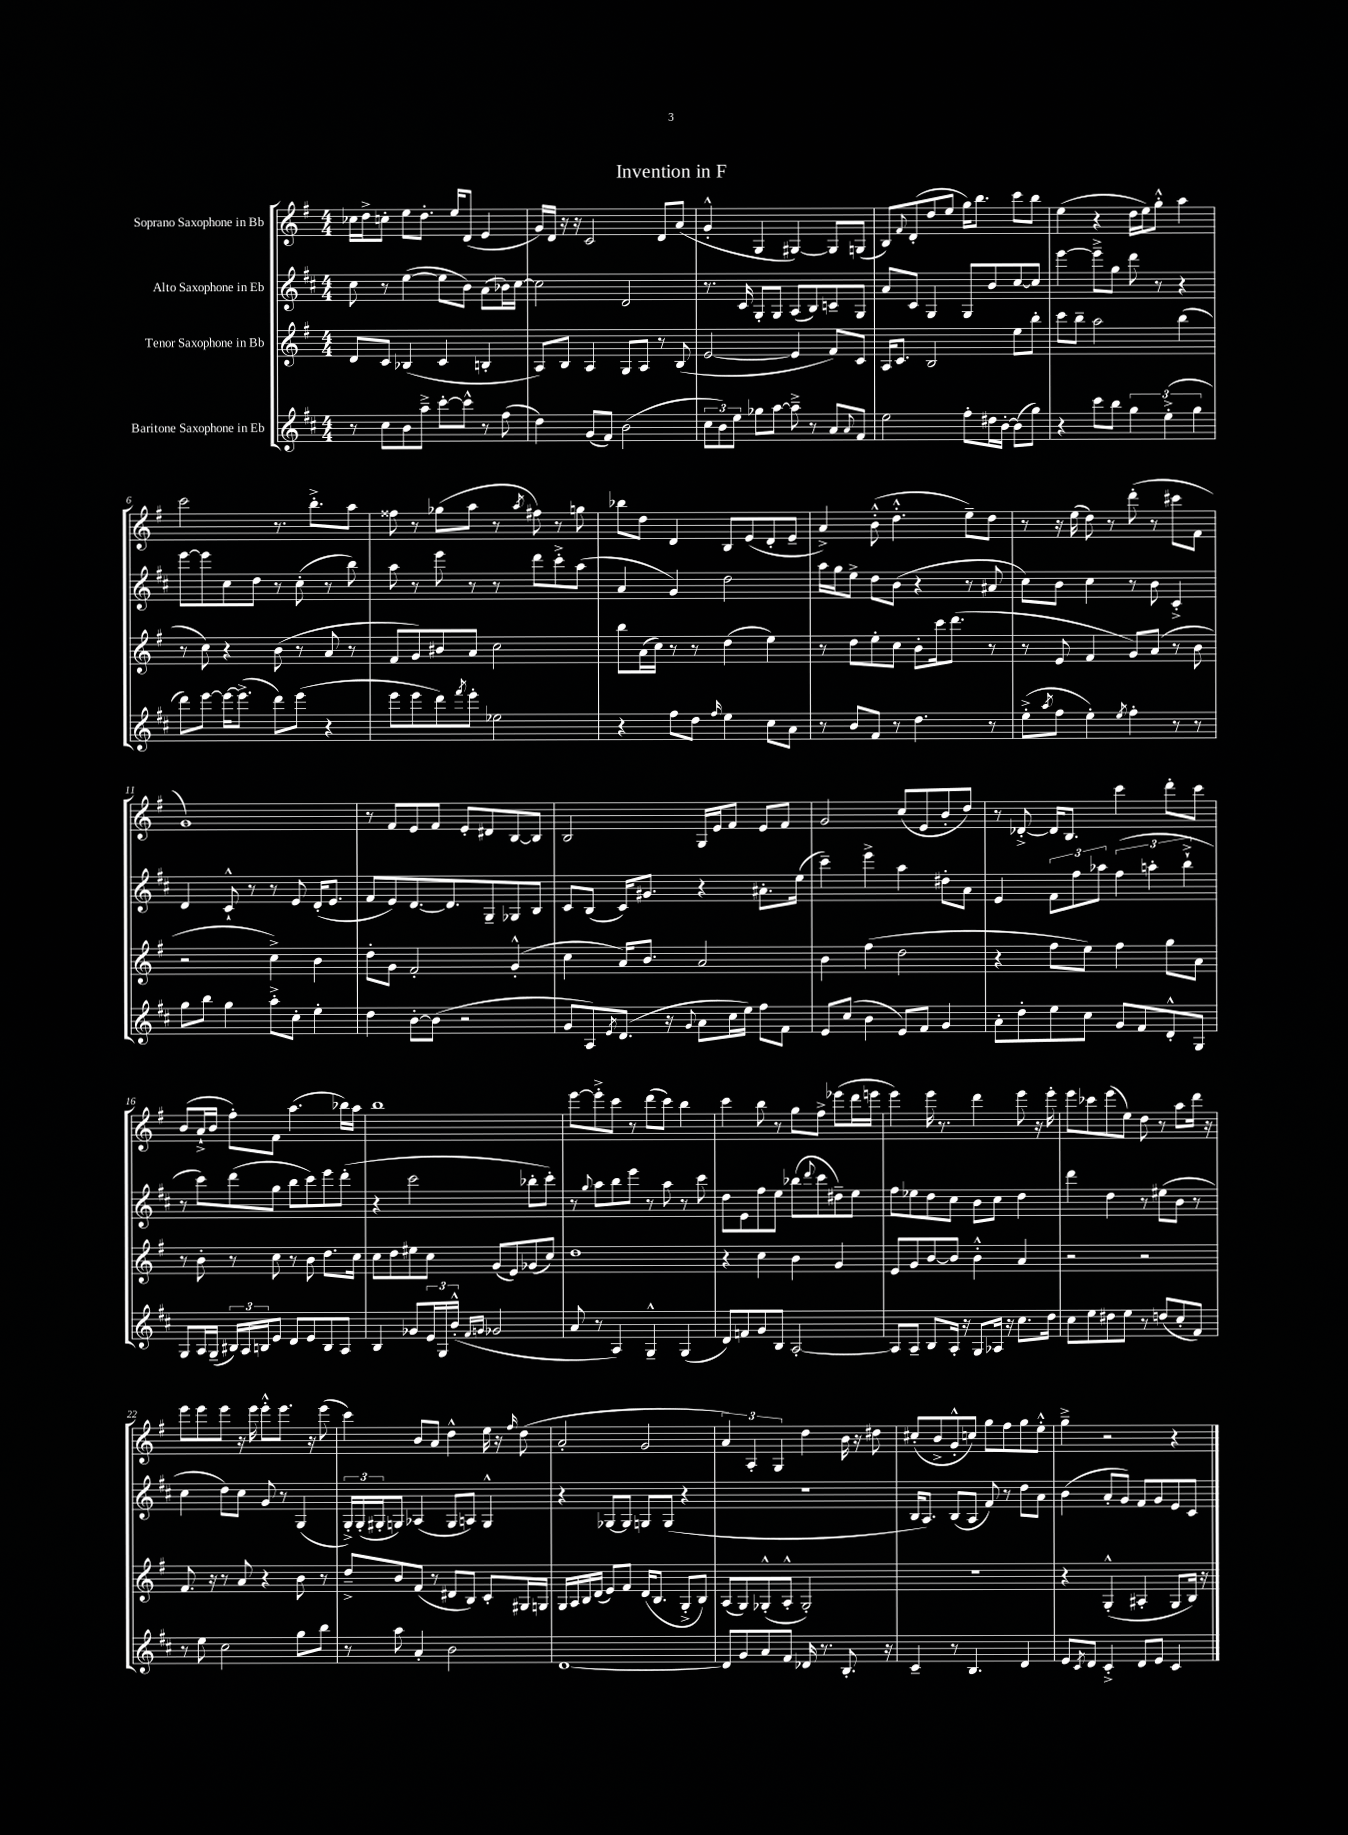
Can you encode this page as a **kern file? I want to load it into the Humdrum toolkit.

**kern	**kern	**kern	**kern
*part4	*part3	*part2	*part1
*staff4	*staff3	*staff2	*staff1
*I"Baritone Saxophone in Eb	*I"Tenor Saxophone in Bb	*I"Alto Saxophone in Eb	*I"Soprano Saxophone in Bb
*clefG2	*clefG2	*clefG2	*clefG2
*k[f#c#]	*k[f#]	*k[f#c#]	*k[f#]
*M4/4	*M4/4	*M4/4	*M4/4
=1	=1	=1	=1
8r	8d/L	8cc#\	16cc-X\LL
.	.	.	16dd^\J
8cc#\L	8c/J	8r	8ccn'\J
8b\	(4B-X/	([4ee\	8ee\L
8aa~^\J	.	.	8.dd'\J
[8ccc#'\L	4c/	8ee\L]	.
.	.	.	16ee/KL
8ccc#^^\J]	.	8b\J)	(8d/J
8r	4Bn'/	(8a\L	4e/
(8ff#\	.	16b-X\L)	.
.	.	[16cc#\JJ	.
=2	=2	=2	=2
4dd\)	8A/L)	2cc#\]	16g/LL)
.	.	.	16d/JJ
.	8B/J	.	16r
.	.	.	16r
(8g/L	4A/	.	2c/
8f#/J)	.	.	.
(2b\	8G/L	2d/	.
.	8A/J	.	.
.	8r	.	8d/L
.	(8B/	.	(8a/J
=3	=3	=3	=3
12cc#\L	[2e/	8.r	4g'^^/
12b\)	.	.	.
12ee\J	.	.	.
.	.	16c#/	.
8gg-X\L	.	8G'/L	4G/
[8aa\J	.	8G/J	.
8aa~^\]	4e/]	(8A/L	[4G#X/)
8r	.	8B/)	.
8a/L	8f#/L)	8cn~/	8G#/L]
8qqa/	.	.	.
8f#/J	8c/J	8G/J	(8Gn/J
=4	=4	=4	=4
2ee\	16A/KL	8a/L	8B/L)
.	8.c/J	.	.
.	.	.	8qqf#/
.	.	8c#/J	(8d'/
.	2B/	4G/	8dd/
.	.	.	8ee/J
8ff#'\L	.	8G/L	16gg\KL)
.	.	.	8.bb\J
16dd#X\L	.	8b/	.
[16b'\JJ	.	.	.
(8b\L]	8ee\L	[8cc#/	8ccc\L
8gg\J)	8bb'\J	8cc#/J]	8bb\J
=5	=5	=5	=5
4r	8ccc\L	[4eee\	(4ee\
.	8bb~\J	.	.
8ccc#\L	2aa\	8eee~^\L]	4r
8bb\J	.	8gg\J	.
6gg\	.	8ddd\	16dd\LL
.	.	.	16ee\J)
.	.	8r	8gg'^^\J
(6ee'^\	.	.	.
.	(4bb\	4r	4aa\
6gg\	.	.	.
!!LO:LB:g=z
=6	=6	=6	=6
8ddd\L)	8r	[8eee\L	2ccc\
[8eee\J	8cc\)	8eee\]	.
16eee\KL_	4r	8cc#\	.
(8.eee^\J]	.	.	.
.	.	8dd\J	.
8ddd\L)	(8b\	8r	8.r
(8eee\J	8r	(8cc#'\	.
.	.	.	8.bb'^\L
4r	8a/	8r	.
.	8r	8bb\)	8aa\J
=7	=7	=7	=7
8eee\L	8f#/L	8aa\	8ff##X\
8eee\	8g/)	8r	8r
8ddd\)	8b#X/	8eee\	(8gg-X\L
8qfff#/	.	.	.
8eee'\J	8a/J	8r	8aa\J
2ee-X\	2cc\	8r	8r
.	.	.	8qaa/
.	.	8ddd\L	8ff#X\)
.	.	8ccc#'^\	8r
.	.	(8aa\J	8ggn\
=8	=8	=8	=8
4r	8bb\L	4a/	8bb-X\L
.	(16a\L	.	8dd\J
.	16cc\JJ)	.	.
8ff#\L	8r	4g/)	4d/
8dd\J	8r	.	.
16qqff#/	.	.	.
4ee\	(4dd\	2dd\	8B/L
.	.	.	(8e/
8cc#\L	4ee\)	.	8d'/
8a\J	.	.	8e~/J
=9	=9	=9	=9
8r	8r	16aa\LL	4a^/)
.	.	16gg\J	.
8b/L	8dd\L	8ee^\J	.
8f#/J	8ee'\	8dd\L	(8b'^^\
8r	8cc\J	(8b\J	4.dd'^^\
4.dd\	8b'\L	4r	.
.	16ccc\k	.	.
.	(8.ddd\J	.	.
.	.	8r	8ee~\L)
8r	8r	8a#X/	8dd\J
=10	=10	=10	=10
(8ee'^\L	8r	8cc#\L)	8r
8qaa/	.	.	.
8ff#\J	8e/	8b\J	16r
.	.	.	(16ee\
4ee'\)	4f#/	4cc#\	8dd\)
.	.	.	8r
8qee/	.	.	.
4ff#'\	8g/L)	8r	(8ddd'\
.	(8a/J	8b\	8r
8r	8r	4c#'^/	8ccc#X\L
8r	8b\	.	8f#\J
!!LO:LB:g=z
=11	=11	=11	=11
8gg\L	2r	4d/	1g)
8bb\J	.	.	.
4gg\	.	8c#`^^/	.
.	.	8r	.
8aa'^\L	4cc^\)	8r	.
8cc#'\J	.	8e/	.
4ee'\	4b\	(16d'/KL	.
.	.	8.e/J	.
=12	=12	=12	=12
4dd\	8dd'\L	8f#/L	8r
.	8g\J	8e/)	8f#/L
[8b'\L	2f#'/	[8.d/	8e/
(8b\J]	.	.	8f#/J
.	.	8.d/]	.
2r	.	.	8e'/L
.	.	8G~/	8d#X/
.	(4g'^^/	8G-X/	[8B/
.	.	8B/J	8B/J]
=13	=13	=13	=13
8g/L	4cc\	8c#/L	2B/
8A/)	.	(8B/J	.
8qe/	.	.	.
(8.d/J	16a/KL)	16c#/KL)	.
.	8.b/J	8.g#X/J	.
16r	.	.	.
8qqg/	.	.	.
8a\L	2a/	4r	16G/LL
.	.	.	16e/J
16cc#\L	.	.	8f#/J
16ee\JJ)	.	.	.
8ff#\L	.	8.a#X'\L	8e/L
8f#\J	.	.	8f#/J
.	.	(16ee\Jk	.
=14	=14	=14	=14
8e/L	4b\	4ccc#~\)	2g/
(8cc#/J	.	.	.
4b\	(4ff#\	4eee^\	.
8e/L)	2dd\	4aa\	(8cc/L
8f#/J	.	.	8e/
4g/	.	8dd#X'\L	8b'/
.	.	8a\J	8dd/J)
=15	=15	=15	=15
8a'\L	4r	4e/	8r
8dd'\	.	.	[8d-X'^/
8ee\	8ff#\L	12f#\L	16d-/KL]
.	.	.	8.B/J
.	.	12ff#\	.
8cc#\J	8ee\J)	.	.
.	.	12aa-X\J	.
8g/L	4ff#\	(6ff#\	4ccc\
8f#/	.	.	.
.	.	6aan'\	.
8d'^^/	8gg\L	.	8ddd'\L
.	.	6bb`^\	.
8G/J	8a\J	.	8ccc\J
!!LO:LB:g=z
=16	=16	=16	=16
8G/L	8r	8r	(8b/L
16A/L	8b'\	8ccc#\L)	16a`^/L
(16G~/JJ	.	.	16b/JJ
24B#X/LL)	8r	(8ddd\	8ff#'\L)
24A/	.	.	.
24Bn/J	.	.	.
8e/J	8cc\	8gg\J	8f#\J
8d/L	8r	8bb\L	(4.aa\
8e/	8b\	8ccc#\)	.
8B/	8.dd\L	8eee\	.
8A/J	.	(8ddd'\J	16bb-X\LL)
.	16cc\Jk	.	16aa\JJ
=17	=17	=17	=17
4B/	8cc\L	4r	1bb
.	8dd\	.	.
8g-X/L	8ee#X\	2ccc#\	.
24e/L	8cc\J	.	.
24G/	.	.	.
(24b'^^/JJ	.	.	.
16qqf#/LL	.	.	.
16qqgn/JJ	.	.	.
2g-X/	(8g/L	.	.
.	8e/)	.	.
.	(8g-X/	8bb-X'\L	.
.	8cc/J)	8ccc#'\J)	.
=18	=18	=18	=18
8a/	1dd	8r	[8eee\L
.	.	8qqgg/	.
8r	.	8aa\L	8eee'^\]
4A/)	.	8bb\	8ccc\J
.	.	8eee\J	8r
4G~^^/	.	8r	(8ddd\L
.	.	8aa\	8ccc\J)
(4G/	.	8r	4bb\
.	.	8ccc#\	.
=19	=19	=19	=19
8d/L)	4r	8dd\L	4ccc\
8fn/	.	8e\	.
8g/	4cc\	8ff#\	8bb\
8B/J	.	8ee\J	8r
[2A'/	4b\	(8bb-X\L	8gg\L
.	.	8qqddd/	.
.	.	8ccc#\	8ff#^\J
.	4g/	8dd#X~\)	(8eee-X\L
.	.	8ee\J	16ddd\L
.	.	.	16eeen\JJ
=20	=20	=20	=20
8A/L]	8e/L	8ff#\L	4eee\)
8A~/J	8g/	8ee-X\	.
8B/L	[8b/	8dd\	16eee\
.	.	.	8.r
16A'/Jk	8b/J]	8cc#\J	.
16r	.	.	.
8G/L	4b'^^\	8b\L	4ddd\
16A-X/Jk	.	8cc#\J	.
16r	.	.	.
8.cc#\L	4a/	4dd\	8eee\
.	.	.	16r
16dd\Jk	.	.	16eee'\
=21	=21	=21	=21
8cc#\L	2r	4ddd\	8eee\L
8ee\	.	.	8ccc-X\
8dd#X\	.	4dd\	(8eee\
8ee\J	.	.	8ee\J)
8r	2r	8r	8dd\
(8ddn/L	.	(8ee#X\L	8r
8cc#'/	.	8b\J	8aa\L
8f#/J)	.	8r	16ddd\Jk
.	.	.	16r
!!LO:LB:g=z
=22	=22	=22	=22
8r	8.f#/	4cc#\	8eee\L
8ee\	.	.	8eee\
.	16r	.	.
2cc#\	8r	8dd\L)	8eee\J
.	8a/	8cc#\J	16r
.	.	.	16eee\
.	4r	8g/	8eee'^^\L
.	.	8r	8.eee\J
8gg\L	8b\	(4G/	.
.	.	.	16r
8bb\J	8r	.	(8eee\
=23	=23	=23	=23
8r	8dd~^/L	24G'^/LL)	4ccc\)
.	.	(24G'/	.
.	.	24G#X'/J	.
8aa\	8b/	8Gn/J)	.
4a'/	(8f#/J	(4A-X/	8b/L
.	8r	.	8a/J
2b\	8d#X/L	8G/L	4dd^^\
.	8B/J)	8An/J)	.
.	8c'/L	4G^^/	16ee\
.	.	.	16r
.	.	.	16qqff#/
.	16G#X/L	.	(8dd\
.	16Gn/JJ	.	.
=24	=24	=24	=24
[1d	16G/LL	4r	2a'/
.	16A/	.	.
.	16B/	.	.
.	(16d/JJ	.	.
.	8e/L)	[8G-X/L	.
.	8f#/J	8G-/J]	.
.	(16d/KL	8Gn/L	2g/
.	8.B/J	.	.
.	.	(8G/J	.
.	8G'^/L	4r	.
.	8B/J)	.	.
=25	=25	=25	=25
8d/L]	(8A/L	1r	6a/)
8g/	8G/)	.	.
.	.	.	6A'/
8a/	(8G-X'^^/	.	.
.	.	.	6G/
8f#/J	8A'^^/J	.	.
16d-X/	2G-'/)	.	4dd\
8.r	.	.	.
8.B'/	.	.	16b\
.	.	.	16r
.	.	.	8dd#X\
16r	.	.	.
=26	=26	=26	=26
4c#~/	1r	16B/KL	(8cc#X'/L
.	.	8.A/J)	.
.	.	.	8b^/
8r	.	(8B/L	8g'^^/
4.B/	.	8A/J	8ccn/J)
.	.	8f#/)	8gg\L
.	.	8r	8ff#\
4d/	.	8dd\L	8gg\
.	.	8a\J	8ee'^^\J
=27	=27	=27	=27
8e/L	4r	(4b\	4gg~^\
8qc#/	.	.	.
8d/J	.	.	.
4c#'^/	(4G'^^/	8a'/L	2r
.	.	8g/J)	.
8d/L	4A#X'/	8f#/L	.
8e/J	.	8g/	.
4c#/	8G/L	8e/	4r
.	16B/Jk)	8c#/J	.
.	16r	.	.
==	==	==	==
*-	*-	*-	*-
